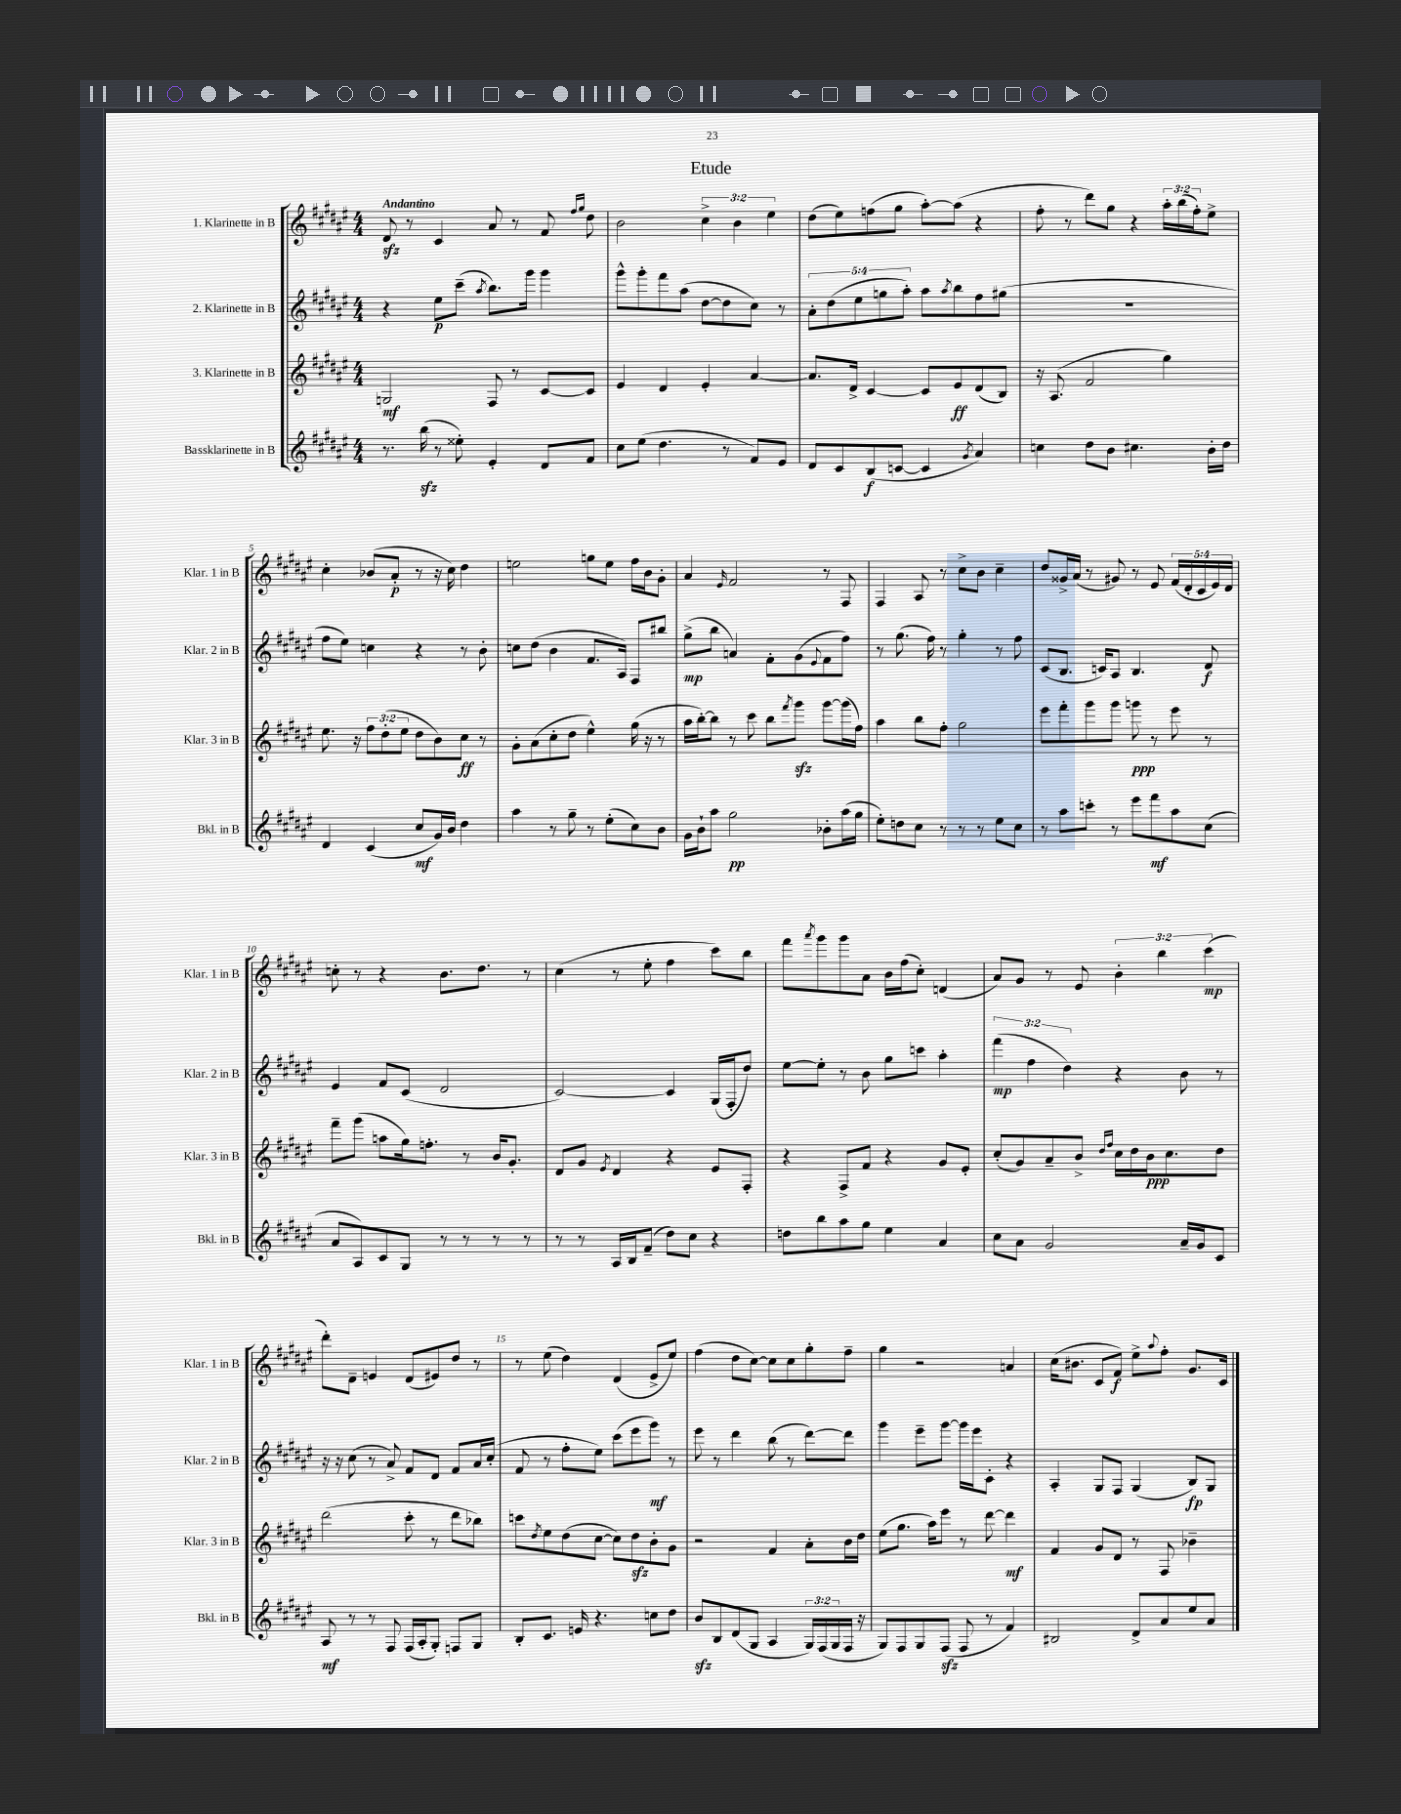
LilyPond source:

\header { title = "Etude" }
<<
\new StaffGroup <<
\new Staff = "s0" \with { instrumentName = "1. Klarinette in B" shortInstrumentName = "Klar. 1 in B" } {
    \clef treble \key fis \major \numericTimeSignature \time 4/4 \override Staff.TupletNumber.text = #tuplet-number::calc-fraction-text \tempo "Andantino"
    dis'8\sfz r8 cis'4 ais'8 r8 fis'8 \grace { fis''16 gis''16 } dis''8 |
    b'2 \tuplet 3/2 { cis''4-> b'4 eis''4 } |
    dis''8( eis''8) f''8( gis''8 ais''8~-.) ais''8( r4 |
    fis''8-. r8 dis'''8) gis''8 r4 \tuplet 3/2 { ais''16-. b''16( fis''16-.) } eis''8-> |
    cis''4-. bes'8( ais'8-.\p r8 r16 cis''16) dis''4 |
    e''2 g''8 e''8 fis''16 b'16 gis'8-. |
    ais'4 \grace { eis'16 } fis'2 r8 fis8 |
    fis4 ais8 r8 cis''8-> b'8 cis''4-- |
    dis''8 gisis'16-> ais'16( r8 gis'8) r8 eis'8 \tuplet 5/4 { fis'16( dis'16-. cis'16 eis'16) dis'16 } |
    c''8-. r8 r4 b'8. dis''8. r8 |
    cis''4( r8 eis''8-. fis''4 cis'''8) b''8 |
    fis'''8 \acciaccatura { ais'''8 } gis'''8 gis'''8 ais'8 b'16 fis''16( cis''8-.) d'4( |
    ais'8) gis'8 r8 eis'8 \tuplet 3/2 { b'4-. b''4 cis'''4\mp( } |
    dis'''8-.) dis'8-- e'4 dis'8( eis'8) dis''8 r8 |
    r8 eis''8( dis''4) dis'4( eis'8-> eis''8) |
    fis''4( dis''8 cis''8~) cis''8 cis''8 gis''8-. fis''8-- |
    gis''4 r2 a'4 |
    cis''16( bis'8. cis'8 fis'8\f) eis''8-> \appoggiatura { ais''8 } fis''8-. gis'8. cis'16 \bar "|." |
}
\new Staff = "s1" \with { instrumentName = "2. Klarinette in B" shortInstrumentName = "Klar. 2 in B" } {
    \clef treble \key fis \major \numericTimeSignature \time 4/4 \override Staff.TupletNumber.text = #tuplet-number::calc-fraction-text
    r4 eis''8\p cis'''8--( \acciaccatura { ais''8 } b''8.) gis'''16 gis'''4 |
    gis'''8-^ gis'''8-. fis'''8 ais''8( dis''8~ dis''8 cis''8) r8 |
    \tuplet 5/4 { ais'8-. dis''8( eis''8 g''8 ais''8-.) } ais''8 \acciaccatura { ais''8 } b''8 fis''8 gis''8( |
    R1 |
    fis''8 eis''8) c''4 r4 r8 b'8-. |
    c''8 dis''8( b'4 fis'8. ais16) fis8 bis''8 |
    gis''8->\mp( b''8 a'4) fis'8-. gis'8( \appoggiatura { eis'8 } fis'8 fis''8) |
    r8 gis''8.( fis''16) r8 gis''4-. r8 fis''8 |
    cis'8( b8. c'16) ais8 b4. dis'8\f |
    eis'4 fis'8 cis'8( dis'2 |
    cis'2~) cis'4 gis16( fis16-. dis''8) |
    eis''8~ eis''8-. r8 b'8 gis''8 c'''8 ais''4-. |
    \tuplet 3/2 { fis'''4\mp( fis''4 dis''4) } r4 b'8 r8 |
    r16 r16 cis''8( r8 ais'8->) fis'8 dis'8 fis'8 ais'16 cis''16-.( |
    fis'8 r8 fis''8-. eis''8) cis'''8( eis'''8 gis'''8\mf) r8 |
    eis'''8 r8 dis'''4 b''8( r8 dis'''8~) dis'''8 |
    gis'''4 eis'''8-- gis'''8~ gis'''16 eis'''16 cis'8-. r4 |
    ais4-. gis8 fis8 gis4( b8\fp) gis8 \bar "|." |
}
\new Staff = "s2" \with { instrumentName = "3. Klarinette in B" shortInstrumentName = "Klar. 3 in B" } {
    \clef treble \key fis \major \numericTimeSignature \time 4/4 \override Staff.TupletNumber.text = #tuplet-number::calc-fraction-text
    g2\mf fis8 r8 cis'8~ cis'8 |
    eis'4 dis'4 eis'4-. ais'4~ |
    ais'8. dis'16-> cis'4~ cis'8 eis'8\ff dis'8( b8) |
    r16 ais8.( fis'2 gis''4) |
    eis''8. r16 \tuplet 3/2 { fis''8 dis''8-.( eis''8 } dis''8 b'8) cis''8\ff r8 |
    gis'8-. ais'8( cis''8-. dis''8 eis''4-^) gis''16( r16 r8 |
    ais''16 b''16~-.) b''8 r8 cis'''8 b''8 \acciaccatura { fis'''8 } gis'''8\sfz gis'''8~ gis'''16( fis''16) |
    ais''4 b''8 fis''8-. gis''2 |
    eis'''8 fis'''8-. gis'''8 gis'''8 g'''8\ppp r8 eis'''8 r8 |
    fis'''8-- gis'''8( a''8 gis''16) f''8.-. r8 b'16 gis'8.-. |
    dis'8 gis'8 \acciaccatura { eis'8 } dis'4 r4 eis'8 fis8-. |
    r4 fis8-> fis'8 r4 gis'8 eis'8-. |
    cis''8-.( gis'8) ais'8-- b'8-> \grace { dis''16 fis''16 } cis''16 dis''16 b'16\ppp cis''8. dis''8 |
    dis'''2( cis'''8-. r8 dis'''8 bes''8) |
    c'''8 \acciaccatura { dis''8 } eis''8 dis''8( cis''8~ cis''8) dis''8\sfz b'8-. gis'8 |
    r2 fis'4 ais'8-. b'16 dis''16 |
    eis''8( gis''8. ais''16) eis'''8 r8 dis'''8~ dis'''4\mf |
    fis'4 gis'8 dis'8 r8 fis8 bes'4-- \bar "|." |
}
\new Staff = "s3" \with { instrumentName = "Bassklarinette in B" shortInstrumentName = "Bkl. in B" } {
    \clef treble \key fis \major \numericTimeSignature \time 4/4 \override Staff.TupletNumber.text = #tuplet-number::calc-fraction-text
    r8. b''16\sfz( r8 eisis''8-.) eis'4-. dis'8 fis'8 |
    cis''8 eis''8( dis''4. r8 fis'8) eis'8 |
    dis'8 cis'8 b8\f( c'8~ c'4 \acciaccatura { gis'8 } ais'4) |
    c''4 dis''8 b'8 cis''4. b'16-. dis''16 |
    dis'4 cis'4( cis''8\mf gis'16) b'16 dis''4 |
    ais''4 r8 gis''8-- r8 eis''8-.( cis''8) b'8 |
    gis'16 b'16-! ais''8 gis''2\pp bes'8-. ais''16( gis''16 |
    eis''8-.) d''8 cis''8 r8 r8 r8 eis''8 cis''8 |
    r8 ais''8 c'''8-. r8 eis'''8 fis'''8\mf ais''8 cis''8( |
    ais'8 ais8) cis'8 gis8 r8 r8 r8 r8 |
    r8 r8 ais16 b16 fis'8--( dis''8) cis''8 r4 |
    d''8 b''8 ais''8 gis''8 eis''4 ais'4 |
    cis''8 ais'8 gis'2 ais'16-- gis'16 cis'8 |
    ais8\mf r8 r8 fis8 fis16( ais16-. gis8-.) f8 gis8 |
    b8-. cis'8. e'16 r4. c''8 dis''8 |
    b'8\sfz b8 dis'8( gis8 ais4 \tuplet 3/2 { gis16) fis16( gis16 } fis16 r16 |
    gis8) fis8 gis8 fis8\sfz( fis8 r8 fis'4) |
    bis2 dis'8-> ais'8 eis''8 ais'8 \bar "|." |
}
>>
>>
\layout { \context { \Score \override BarNumber.break-visibility = ##(#f #t #t) barNumberVisibility = #(every-nth-bar-number-visible 5) } }
